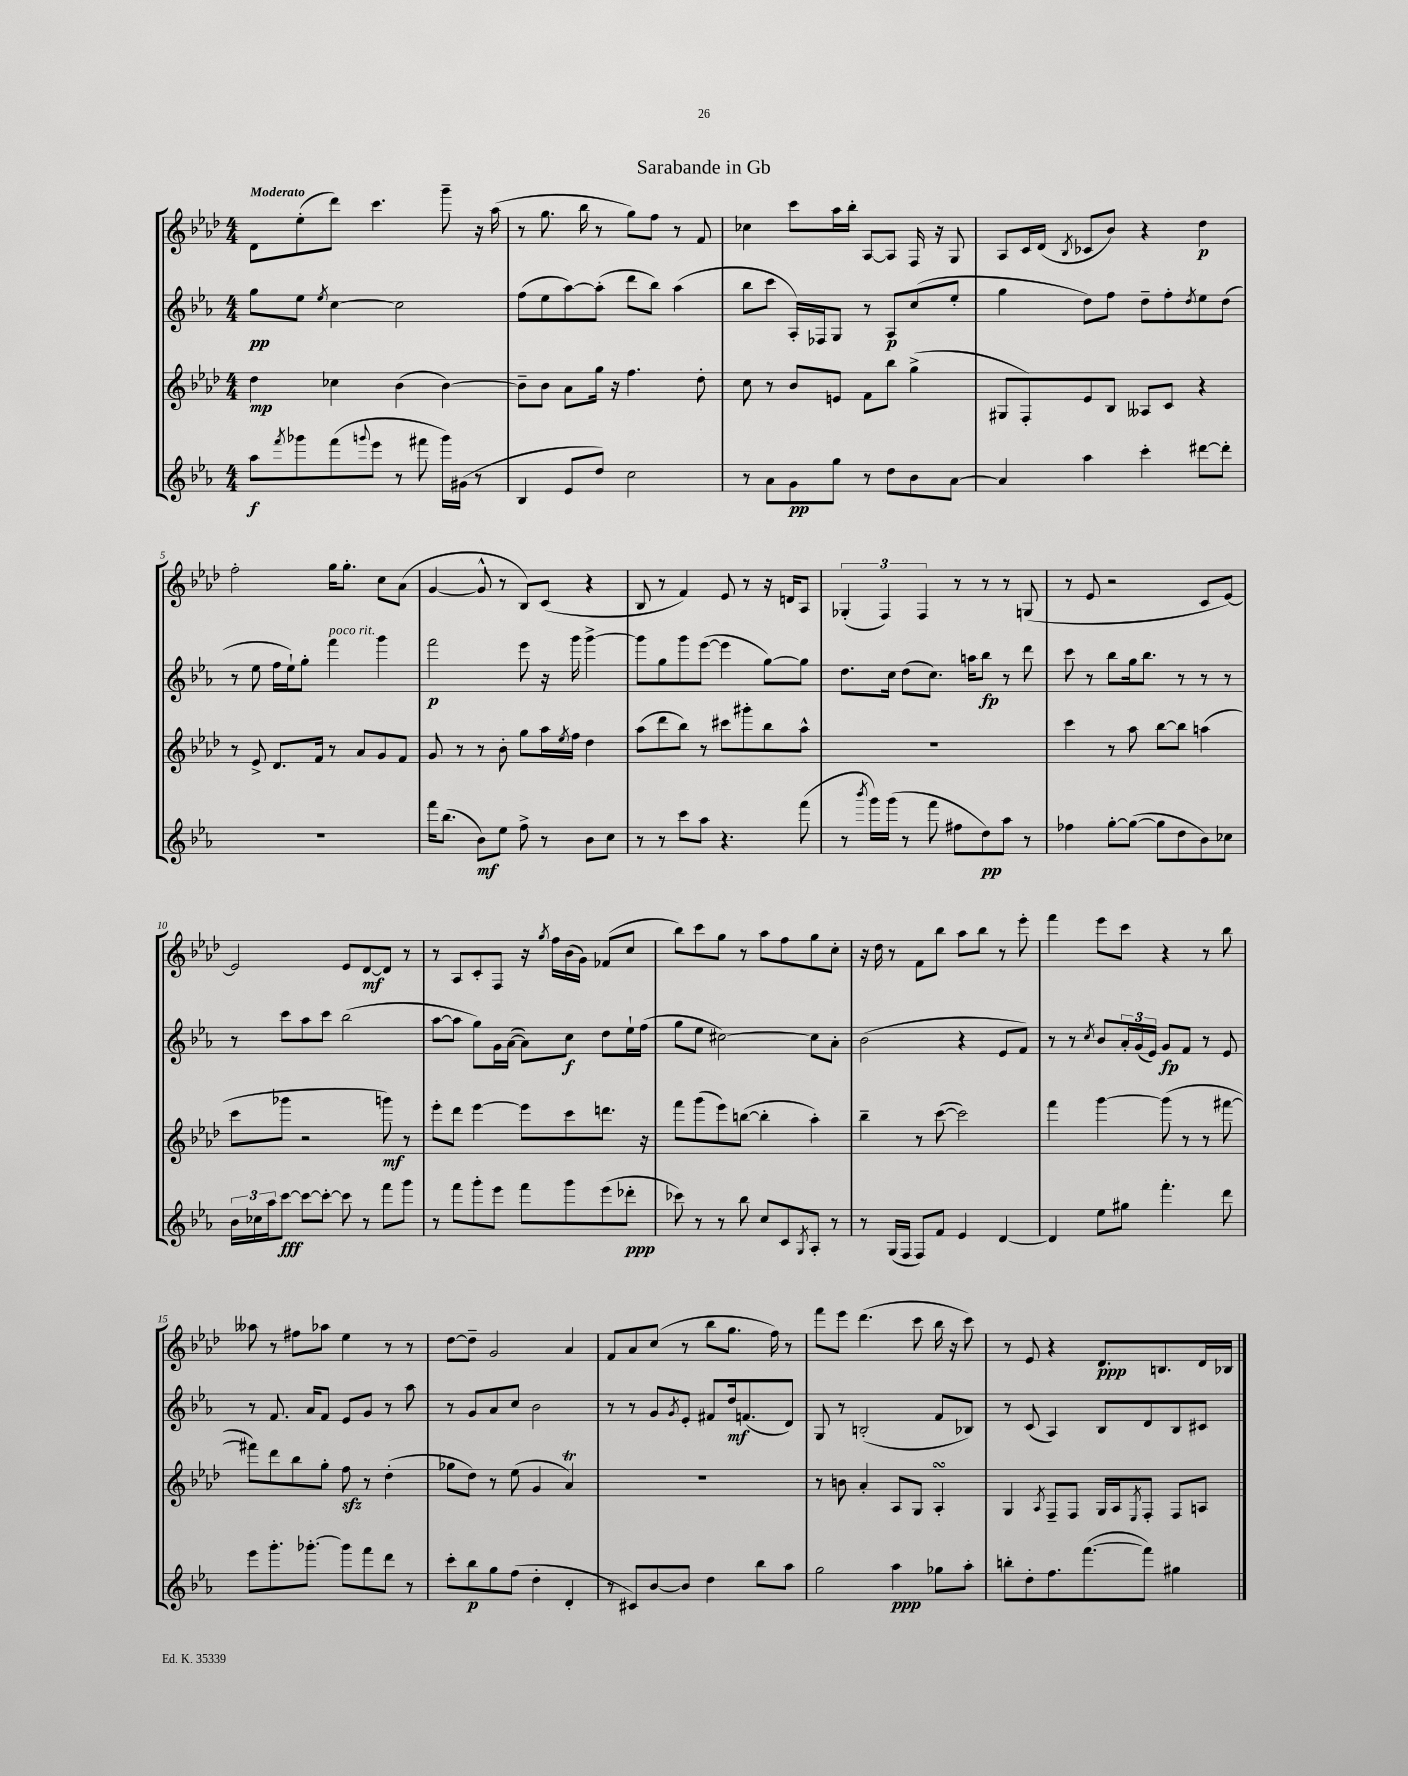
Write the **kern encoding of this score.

**kern	**kern	**kern	**kern
*staff4	*staff3	*staff2	*staff1
*clefG2	*clefG2	*clefG2	*clefG2
*k[b-e-a-]	*k[b-e-a-d-]	*k[b-e-a-]	*k[b-e-a-d-]
*M4/4	*M4/4	*M4/4	*M4/4
8aa-	4dd-	8gg	8d-
8qfff	.	.	.
8ggg-	.	8ee-	(8ee-'
.	.	8qee-	.
(8fff	4cc-	[4cc	8ddd-)
8qqggg	.	.	.
8eee-	.	.	4.ccc
8r	(4b-	2cc]	.
8fff#	.	.	.
16ggg)	[4b-)	.	8ggg~
(16g#	.	.	.
8r	.	.	16r
.	.	.	(16aa-
=	=	=	=
4B-	8b-~]	(8ff	8r
.	8b-	8ee-	8.gg
8e-	8a-	[8aa-)	.
.	.	.	16bb-
8dd)	16gg	(8aa-']	8r
.	16r	.	.
2cc	4.ff	8ddd	8gg)
.	.	8bb-)	8ff
.	.	(4aa-	8r
.	8dd-'	.	8f
=	=	=	=
8r	8cc	8bb-	4cc-
8a-	8r	8ccc	.
8g	8b-	16A-')	8ccc
.	.	16F-	.
8gg	8e	8G	16aa-
.	.	.	16bb-'
8r	8f	8r	[8A-
8dd	8bb-	8A-	8A-]
8b-	(4gg^	(8cc	16F
.	.	.	16r
[8a-	.	8ee-'	8G
=	=	=	=
4a-]	8G#	4gg	8A-
.	8F')	.	16c
.	.	.	(16d-
.	.	.	8qB-
4aa-	8e-	8dd)	8c-
.	8B-	8ff	8b-)
4ccc'	8A--	8dd~	4r
.	8c	8ff'	.
.	.	8qdd	.
[8ddd#	4r	8ee-	4dd-
8ddd#']	.	(8dd	.
=	=	=	=
1r	8r	8r	2ff'
.	8e-^	8ee-	.
.	8.d-	16ff	.
.	.	16ee-`)	.
.	.	8gg'	.
.	16f	.	.
.	8r	4fff	16gg
.	.	.	8.gg'
.	8a-	.	.
.	8g	4ggg	8cc
.	8f	.	(8a-
=	=	=	=
16fff	8g	2fff	[4g
(8.bb-	.	.	.
.	8r	.	.
8b-)	8r	.	8g^^]
8ee-	8b-'	.	8r
8ff^	8gg	8eee-	8B-)
8r	16aa-	16r	(8c
.	8qee-	.	.
.	16ff	16ggg	.
8b-	4dd-	[4ggg^	4r
8cc	.	.	.
=	=	=	=
8r	(8aa-	8ggg]	8B-
8r	8ddd-	8gg	8r
8ccc	8bb-)	8ggg	4f)
8aa-	8r	([8eee-	.
4.r	8ccc#	4eee-]	8e-
.	8ggg#'	.	8r
.	8bb-	[8gg)	16r
.	.	.	16d
(8fff	8aa-^^	8gg]	8A-
=	=	=	=
8r	1r	8.dd	(6G-'
8qbbb-	.	.	.
16ggg)	.	.	.
.	.	.	6F)
(16ggg	.	16cc	.
8r	.	(8dd	.
.	.	.	6F
8fff	.	8.cc)	.
8ff#	.	.	8r
.	.	16aa	.
8dd)	.	8bb-	8r
8aa-	.	8r	8r
8r	.	8ddd	(8G
=	=	=	=
4ff-	4ccc	8ccc	8r
.	.	8r	8e-
[8gg'	8r	8bb-	2r
(8gg_	8aa-	16gg	.
.	.	8.bb-	.
8gg]	[8bb-	.	.
8dd	8bb-]	8r	.
8b-)	(4aa	8r	8c
8cc-	.	8r	[8e-)
=	=	=	=
24b-	8ccc	8r	2e-]
24cc-	.	.	.
24aa-	.	.	.
[8ccc	8ggg-	8ccc	.
8ccc_	2r	8aa-	.
8ccc'_	.	8ccc	.
8ccc]	.	(2bb-	8e-
8r	.	.	[8d-
8fff	8ggg)	.	8d-]
8ggg	8r	.	8r
=	=	=	=
8r	8eee-'	[8aa-	8r
8fff	8ddd-	8aa-]	8A-
8ggg'	[4eee-	8gg)	8c'
8eee-	.	16g	8F
.	.	([16a-	.
8fff	8eee-]	8a-])	16r
.	.	.	8qgg
.	.	.	16ff
8ggg	8ccc	8cc	(16b-
.	.	.	16g)
(8eee-	8.ddd	8dd	(8f-
8ddd-'	.	16ee-`	8cc
.	16r	(16ff	.
=	=	=	=
8ccc-)	8fff	8gg	8bb-)
8r	(8ggg	8ee-	8ccc
8r	8eee-)	[2cc#)	8gg
8bb-	([8bb	.	8r
8cc	4bb']	.	8aa-
8c	.	.	8ff
8qG	.	.	.
8A-'	4aa-')	8cc#]	8gg
8r	.	8a-'	8cc'
=	=	=	=
8r	4bb-~	(2b-	16r
.	.	.	16dd-
(16G	.	.	8r
16F	.	.	.
8F)	8r	.	8f
8f	([8ccc	.	8bb-
4e-	2ccc])	4r	8aa-
.	.	.	8bb-
[4d	.	8e-	8r
.	.	8f)	8eee-'
=	=	=	=
4d]	4fff	8r	4fff
.	.	8r	.
.	.	8qcc	.
8ee-	[4ggg	8b-	8eee-
8gg#	.	24a-'	8ccc
.	.	(24g	.
.	.	24e-)	.
4.fff'	(8ggg]	8g	4r
.	8r	8f	.
.	8r	8r	8r
8ddd	[8fff#	8e-	8bb-
=	=	=	=
8eee-	8fff#])	8r	8aa--
8.ggg'	8ddd-	8.f	8r
.	8bb-	.	8ff#
[8.ggg-'	.	16a-	.
.	8gg'	8f	8aa-
8ggg-]	8ff	8e-	4ee-
8fff	8r	8g	.
8ddd	(4dd-'	8r	8r
8r	.	8aa-	8r
=	=	=	=
8ccc'	8gg-	8r	[8dd-
8bb-	8dd-)	8g	8dd-~]
8gg	8r	8a-	2g
(8ff	(8ee-	8cc	.
4dd'	4g	2b-	.
4d'	4a-)	.	4a-
=	=	=	=
8r	1r	8r	8f
8c#)	.	8r	8a-
[8b-	.	8g	(8cc
.	.	8qg	.
8b-]	.	8e-'	8r
4dd	.	8f#	8bb-
.	.	16dd	8.gg
.	.	(8.f	.
8bb-	.	.	.
.	.	.	16ff)
8aa-	.	8d)	8r
=	=	=	=
2gg	8r	8G	8fff
.	8b	8r	8eee-
.	4a-'	(2B'	(4.ddd-
4aa-	8A-	.	.
.	8G	.	8ccc
8gg-	4A-'	8f	16bb-
.	.	.	16r
8aa-'	.	8B-)	8ccc)
=	=	=	=
8bb'	4G	8r	8r
8dd'	.	(8c	8e-
.	8qA-	.	.
8.ff	8F~	4A-)	4r
.	8F	.	.
([8.fff	.	.	.
.	16G	8B-	8.d-
.	16A-	.	.
.	8qE-	.	.
8fff])	8F'	8d	.
.	.	.	8.B
4gg#	8F	8B-	.
.	8A	8c#	16d-
.	.	.	16B-
==	==	==	==
*-	*-	*-	*-
